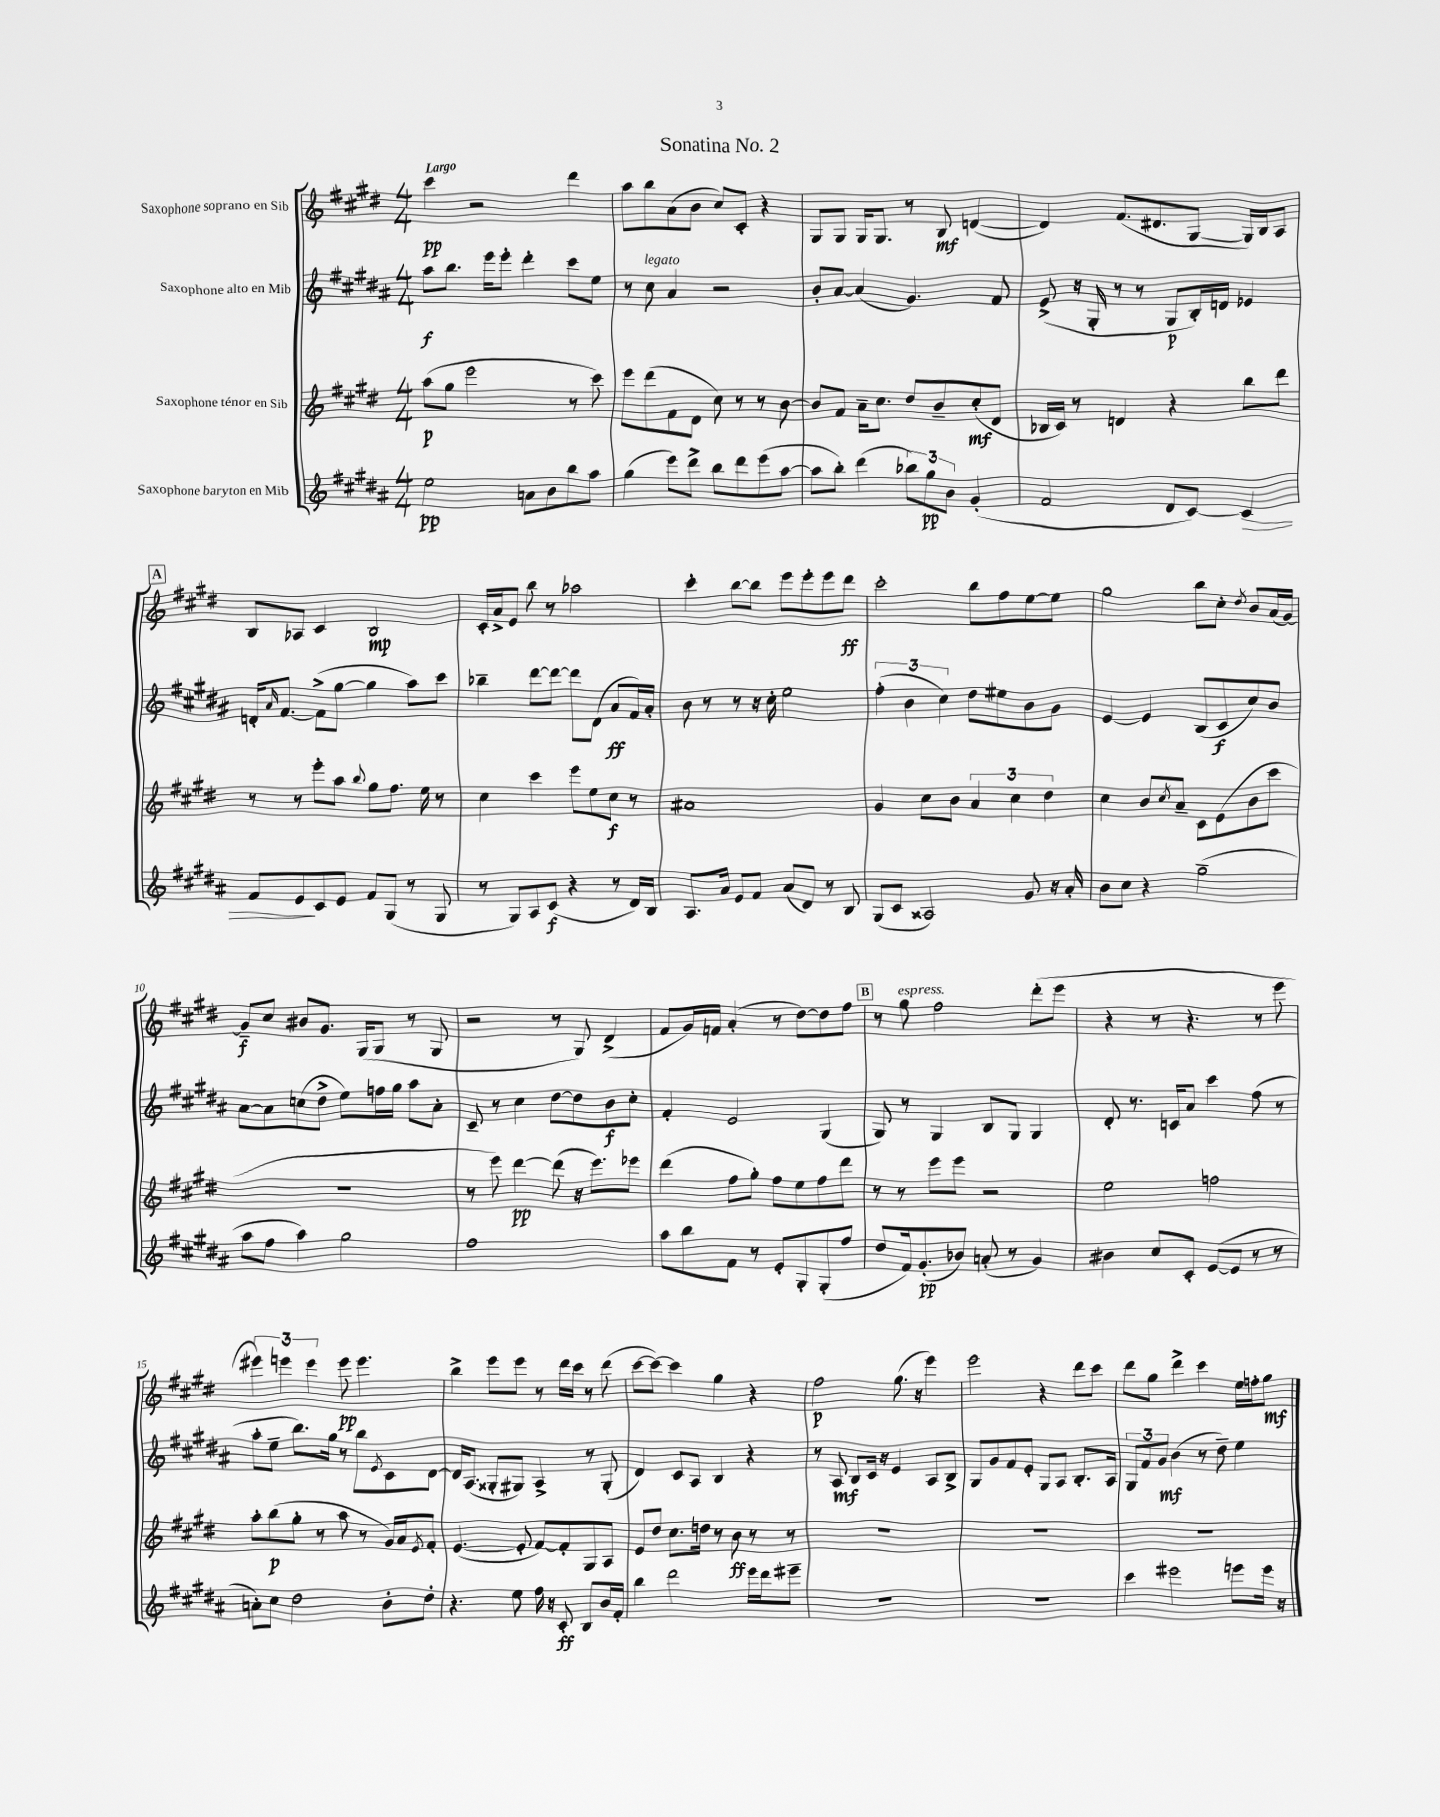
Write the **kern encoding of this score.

**kern	**kern	**kern	**kern
*staff4	*staff3	*staff2	*staff1
*clefG2	*clefG2	*clefG2	*clefG2
*k[f#c#g#d#a#]	*k[f#c#g#d#]	*k[f#c#g#d#a#]	*k[f#c#g#d#]
*M4/4	*M4/4	*M4/4	*M4/4
2ee	(8aa	8aa#	4ccc#
.	8gg#	8.bb	.
.	2eee	.	2r
.	.	16eee	.
.	.	8eee'	.
8a	.	4ddd#'	.
8b	.	.	.
8bb	8r	8ccc#	4ddd#
8aa#	8ccc#)	8ee	.
=	=	=	=
(4gg#	8eee	8r	8aa
.	(8ddd#	8cc#	8bb
8eee)	8f#	4a#	(8a
8ddd#^	8d#	.	8b
8bb	8cc#)	2r	8cc#)
8ddd#	8r	.	8c#'
(8eee	8r	.	4r
[8aa#	[8b	.	.
=	=	=	=
8aa#]	8b]	8b'	8G#
8bb')	8f#	[8a#	8G#
(4ddd#	16a~	(4a#]	16G#
.	8.cc#	.	8.G#
12bb-)	8dd#	4.g#)	8r
12gg#	.	.	.
.	8b~	.	8B
12b	.	.	.
(4g#'	(8cc#'	.	([4d
.	8d#	8f#	.
=	=	=	=
2f#	16B-	(8e^	4d])
.	16c#)	.	.
.	8r	16r	.
.	.	16G#'	.
.	4d	8r	(8.f#
.	.	8r	.
.	.	.	8.d#
8d#	4r	8G#	.
[8c#)	.	16B')	[8G#
.	.	16d	.
4c#]	8bb	4e-	16G#])
.	.	.	16B
.	8ddd#	.	8A
=	=	=	=
8f#	8r	16d'	8B
.	.	16qqa#	.
.	.	[8.f#	.
8e	8r	.	8A-
8c#	8eee'	(8f#^]	4c#
8e	8aa	[8gg#	.
.	8qqbb	.	.
8f#	8gg#	4gg#]	2B
(8G#	8.ff#	.	.
8r	.	8aa#)	.
.	16ee	.	.
8G#	8r	8ccc#	.
=	=	=	=
8r	4cc#	4bb-~	16c#'
.	.	.	16a^
8G#)	.	.	8e
8A#	4ccc#	[8ddd#	8bb
(8c#	.	8ddd#_	8r
4r	8eee	8ddd#]	2aa-
.	8ee	(8d#	.
8r	8cc#	8a#	.
16d#)	8r	16f#)	.
16B	.	16a#'	.
=	=	=	=
8.A#	1a#	8b	4ccc#'
.	.	8r	.
16a#	.	.	.
8e	.	8r	[8bb
8f#	.	16r	8bb]
.	.	16cc#'	.
(8a#	.	2ee	8eee
8d#)	.	.	8eee'
8r	.	.	8eee
8B	.	.	8ddd#
=	=	=	=
(8G#	4g#	(6ff#'	2ccc#'
8c#	.	.	.
.	.	6b	.
2A##)	8cc#	.	.
.	.	6cc#)	.
.	8b	.	.
.	6a	8dd#	8bb
.	.	8ee#	8ff#
.	6cc#	.	.
8g#	.	8b	[8ee
.	6dd#	.	.
16r	.	8g#	8ee]
16a#'	.	.	.
=	=	=	=
8b	4cc#	[4e	2gg#
8cc#	.	.	.
4r	8b	4e]	.
.	8qcc#	.	.
.	8a~	.	.
(2gg#~	8c#	(8B	8bb
.	(8e	8c#	8cc#'
.	.	.	8qdd#
.	8b	8cc#)	8b
.	8ccc#	8b	(16a
.	.	.	[16g#)
=	=	=	=
8aa#	1r	[8a#	8g#~]
8ff#	.	8a#]	8cc#
4aa#)	.	(8cc	8b#
.	.	8dd#^	8.g#
2gg#	.	8ee)	.
.	.	.	(16G#
.	.	16ff	8G#
.	.	16gg#	.
.	.	8aa#	8r
.	.	8a#'	8G#
=	=	=	=
1ff#	8r	8c#~	2r
.	8eee)	8r	.
.	[4ddd#	4cc#	.
.	(8ddd#]	[8dd#	8r
.	16r	8dd#]	8G#)
.	8.eee)	.	.
.	.	8b	(4d#^
.	8eee-	8cc#'	.
=	=	=	=
8aa#	(4ddd#	4f#'	8f#
8bb	.	.	16g#)
.	.	.	16f
8f#	8ff#	2e	(4a'
8r	8gg#')	.	.
8e'	8ff#	.	8r
8G#'	8ee	.	[8dd#)
(8G#'	8ff#	(4G#	8dd#]
8ff#	8ddd#	.	8ff#
=	=	=	=
8dd#	8r	8G#)	8r
16f#)	8r	8r	8gg#
(8.g#'	.	.	.
.	8eee	4G#	2ff#
8b-)	8eee	.	.
(8a'	2r	8B	.
8r	.	8G#	.
4g#)	.	4G#	(8ddd#'
.	.	.	8eee
=	=	=	=
4b#	2ee	8d#'	4r
.	.	8.r	.
8cc#	.	.	8r
.	.	16c	.
8c#'	.	8a#	4.r
([8e	2ff	4ccc#	.
8e]	.	.	.
8r	.	(8ff#	8r
8r	.	8r	8eee
=	=	=	=
8a')	8aa'	8aa#'	6eee#)
8cc#	(8bb	8ee~	.
.	.	.	6eee
2dd#	8gg#'	8.bb)	.
.	.	.	6eee
.	8r	.	.
.	.	16gg#	.
.	8aa	8r	8eee
.	8r	8bb	4.eee
.	.	8qe	.
8b'	16g#)	8c#	.
.	16a	.	.
.	8qe	.	.
8dd#'	8f#'	[8d#	.
=	=	=	=
4.r	([4.e	16d#]	4bb^
.	.	(8.A#	.
.	.	8G##'	8eee
8ee	8e']	8G#)	8eee
16ff#	[8f#)	4A#^	8r
16r	.	.	.
8c#'	8f#']	.	16ddd#
.	.	.	16ccc#
8B	8G#	8r	8r
16b	8A	(8G#'	(8ddd#
16f#'	.	.	.
=	=	=	=
4bb	8e	4d#)	[8ccc#
.	8dd#	.	8ccc#_)
2ddd#	8.cc#	8c#	4ccc#]
.	.	8A#	.
.	16dd	.	.
.	8r	4B	4gg#
.	8b	.	.
16eee	8r	4r	4r
16ddd#	.	.	.
8eee#~	8r	.	.
=	=	=	=
1r	1r	8r	2ff#
.	.	8A#	.
.	.	8B	.
.	.	16c#	.
.	.	16r	.
.	.	4e	(8.gg#
.	.	.	16r
.	.	8A#	4eee)
.	.	8B^	.
=	=	=	=
1r	1r	8G#	2eee
.	.	8g#	.
.	.	8f#	.
.	.	8e'	.
.	.	8G#	4r
.	.	8A#	.
.	.	8.B'	8ddd#
.	.	.	8ccc#
.	.	16A#	.
=	=	=	=
4ccc#	1r	12G#	8ddd#
.	.	12f#	.
.	.	.	8gg#
.	.	12g#	.
2eee#	.	(4b	4ddd#^
.	.	8r	4ccc#
.	.	8dd#~)	.
8eee	.	4ee	16ee
.	.	.	16ff'
16eee	.	.	8gg#
16r	.	.	.
==	==	==	==
*-	*-	*-	*-
